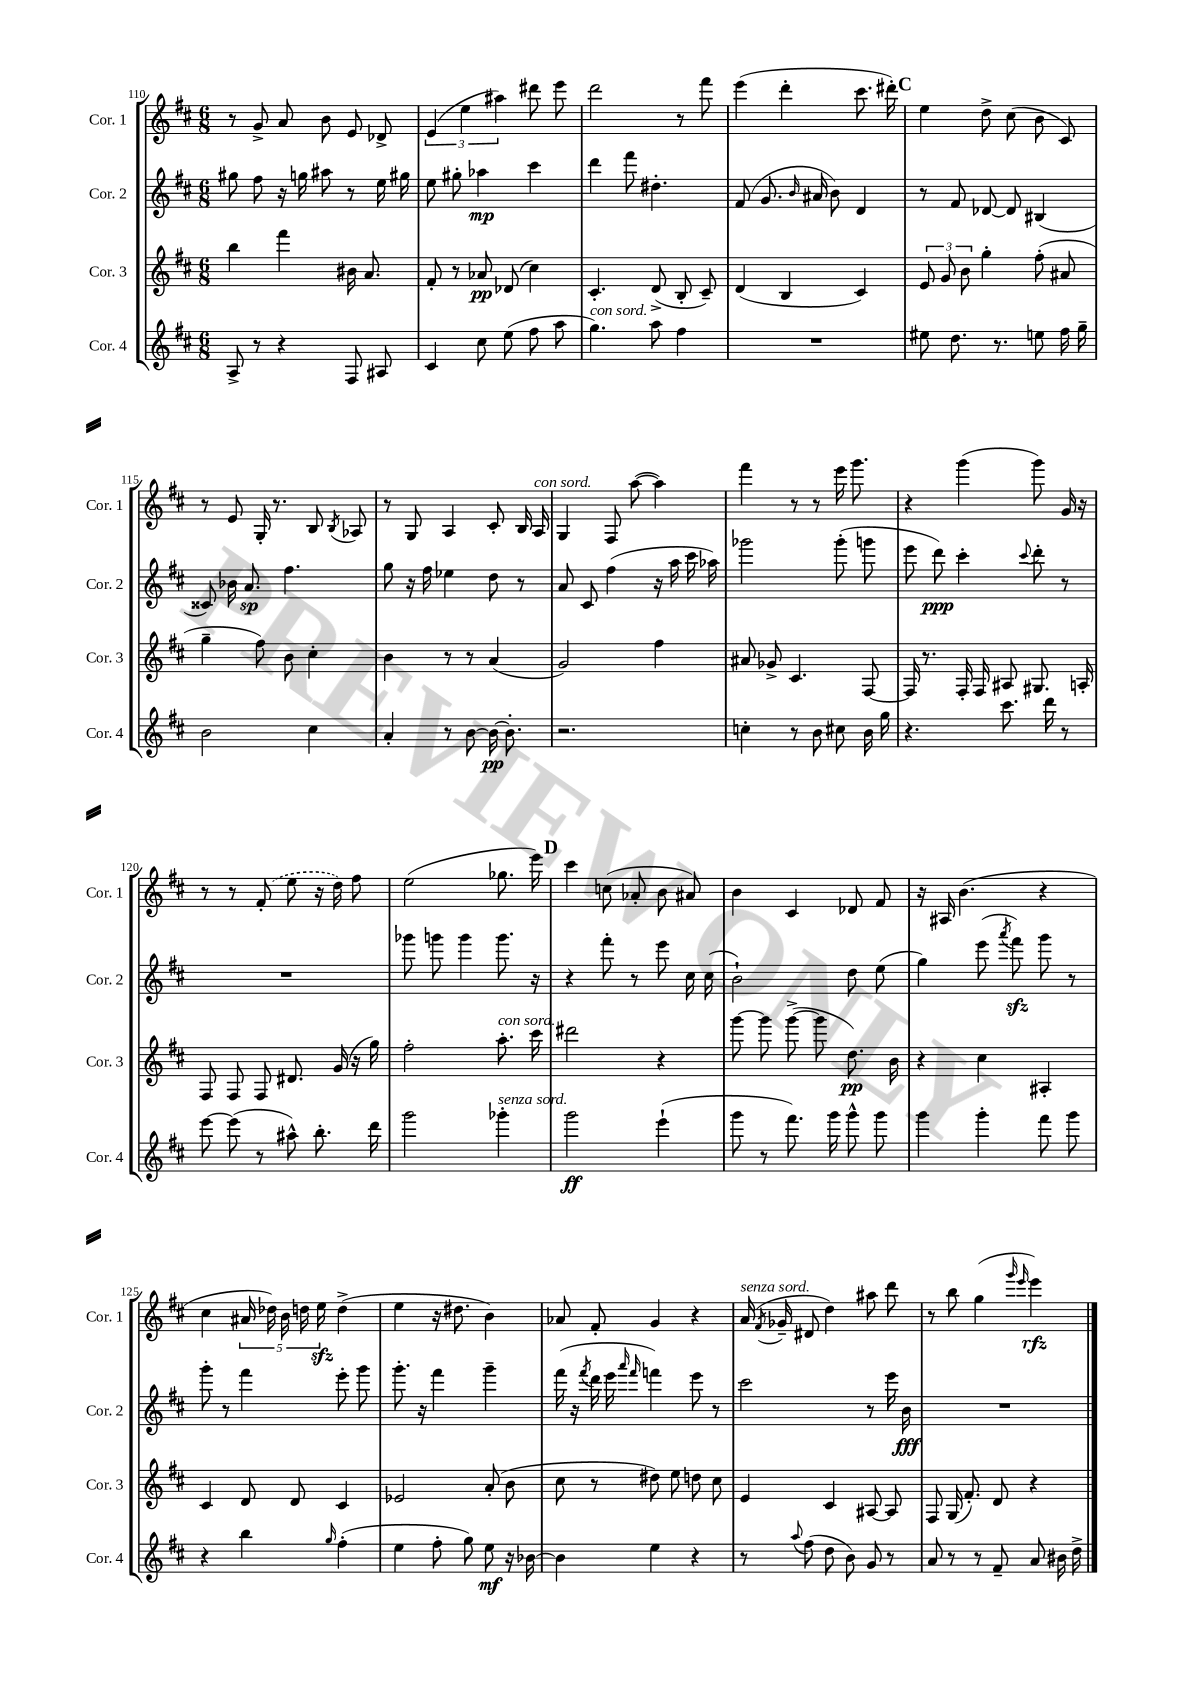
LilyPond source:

<<
\new StaffGroup <<
\new Staff = "s0" \with { instrumentName = "Cor. 1" shortInstrumentName = "Cor. 1" } {
    \clef treble \key d \major \numericTimeSignature \time 6/8
    \autoBeamOff r8 g'8-> a'8 b'8 e'8 des'8-> |
    \tuplet 3/2 { e'4( e''4 ais''4) } dis'''8 e'''8 |
    d'''2 r8 fis'''8 |
    e'''4( d'''4-. cis'''8. dis'''16-.) |
    \mark \markup { \bold "C" } e''4 d''8-> cis''8( b'8 cis'8) |
    r8 e'8 g16-. r8. b8 \acciaccatura { b8 } aes8 |
    r8 g8 a4 cis'8-. b16 a16^\markup { \italic "con sord." } |
    g4 fis8 a''8~( a''4) |
    fis'''4 r8 r8 e'''16 g'''8. |
    r4 g'''4( g'''8) g'16 r16 |
    r8 r8 \once \slurDashed fis'8-.( e''8 r16 d''16) fis''8 |
    e''2( ges''8. e'''16) |
    \mark \markup { \bold "D" } cis'''4 c''8( aes'8-. b'8 ais'8) |
    b'4 cis'4 des'8 fis'8 |
    r16 ais16 b'4.( r4 |
    cis''4 \tuplet 5/4 { ais'16 des''16) b'16 d''16 e''16\sfz } d''4->( |
    e''4 r16 dis''8. b'4) |
    aes'8 fis'8-. g'4 r4 |
    a'16^\markup { \italic "senza sord." }( \acciaccatura { fis'8 } ges'16-- dis'8 d''4) ais''8 d'''8 |
    r8 b''8 g''4( \grace { g'''16 e'''16 } e'''4\rfz) \bar "|." |
}
\new Staff = "s1" \with { instrumentName = "Cor. 2" shortInstrumentName = "Cor. 2" } {
    \clef treble \key d \major \numericTimeSignature \time 6/8
    \autoBeamOff gis''8 fis''8 r16 g''16 ais''8 r8 e''16 gis''16 |
    e''8 gis''8-. aes''4\mp cis'''4 |
    d'''4 fis'''8 dis''4.-. |
    fis'8( g'8. \grace { b'16 } ais'16 b'8) d'4 |
    \mark \markup { \bold "C" } r8 fis'8 des'8~ des'8 bis4( |
    cisis'8) bes'16 a'8.\sp fis''4. |
    g''8 r16 fis''16 ees''4 d''8 r8 |
    a'8 cis'8 fis''4( r16 a''16 cis'''16 aes''16) |
    ges'''2 ges'''8-.( g'''8 |
    e'''8 d'''8\ppp) cis'''4-. \appoggiatura { cis'''8 } d'''8-. r8 |
    R2. |
    ges'''8 g'''8 g'''4 g'''8. r16 |
    \mark \markup { \bold "D" } r4 fis'''8-. r8 e'''8 cis''16 cis''16( |
    b'2-!) d''8 e''8( |
    g''4) e'''8( \acciaccatura { a'''8 } fis'''8\sfz) g'''8 r8 |
    g'''8-. r8 fis'''4 e'''8-. g'''8 |
    g'''8.-. r16 fis'''4 g'''4-- |
    fis'''16( r16 \acciaccatura { fis'''8 } d'''16 e'''16 \grace { a'''16 fis'''16 } f'''4) e'''8 r8 |
    cis'''2 r8 e'''16 b'16\fff |
    R2. \bar "|." |
}
\new Staff = "s2" \with { instrumentName = "Cor. 3" shortInstrumentName = "Cor. 3" } {
    \clef treble \key d \major \numericTimeSignature \time 6/8
    \autoBeamOff b''4 fis'''4 bis'16 a'8. |
    fis'8-. r8 aes'8\pp des'8( cis''4) |
    cis'4.-. d'8->( b8-. cis'8--) |
    d'4( b4 cis'4) |
    \mark \markup { \bold "C" } \tuplet 3/2 { e'8 g'8 b'8 } g''4-. fis''8-.( ais'8 |
    g''4-- fis''8) b'8 cis''4-. |
    b'4 r8 r8 a'4( |
    g'2) fis''4 |
    ais'8 ges'8-> cis'4. fis8~ |
    fis16 r8. fis16-. fis16 ais8 gis8. a16-. |
    fis8 fis8 fis8 dis'8. g'16( r16 g''16) |
    fis''2-. a''8.-.^\markup { \italic "con sord." } cis'''16 |
    \mark \markup { \bold "D" } dis'''2 r4 |
    g'''8~ g'''8 g'''8~->( g'''8 d''8.\pp) b'16 |
    r4 cis''4 ais4-. |
    cis'4 d'8 d'8 cis'4 |
    ees'2 a'8-.( b'8 |
    cis''8 r8 dis''8) e''8 d''8 cis''8 |
    e'4 cis'4 ais8~ ais8 |
    fis8 g16( fis'8.-.) d'8 r4 \bar "|." |
}
\new Staff = "s3" \with { instrumentName = "Cor. 4" shortInstrumentName = "Cor. 4" } {
    \clef treble \key d \major \numericTimeSignature \time 6/8
    \autoBeamOff a8-> r8 r4 fis8 ais8 |
    cis'4 cis''8 e''8( fis''8 a''8 |
    g''4.^\markup { \italic "con sord." }) a''8 fis''4 |
    R2. |
    \mark \markup { \bold "C" } eis''8 d''8. r8. e''8 fis''16 g''16-- |
    b'2 cis''4 |
    a'4-. r8 b'8~ b'16~\pp b'8.-. |
    r2. |
    c''4-. r8 b'8 cis''8 b'16 g''16 |
    r4. cis'''8. d'''16 r8 |
    e'''8~ e'''8( r8 ais''8-^) b''8.-. d'''16 |
    g'''2 ges'''4-.^\markup { \italic "senza sord." } |
    \mark \markup { \bold "D" } g'''2\ff e'''4-!( |
    g'''8 r8 fis'''8.) g'''16 g'''8-^ g'''8 |
    g'''4 g'''4-. fis'''8 g'''8 |
    r4 b''4 \grace { g''16 } fis''4-.( |
    e''4 fis''8-. g''8) e''8\mf r16 bes'16~ |
    bes'4 e''4 r4 |
    r8 \appoggiatura { a''8 } fis''8( d''8 b'8) g'8 r8 |
    a'8 r8 r8 fis'8-- a'8 bis'16 d''16-> \bar "|." |
}
>>
>>
\layout { \context { \Score currentBarNumber = #110 } }
